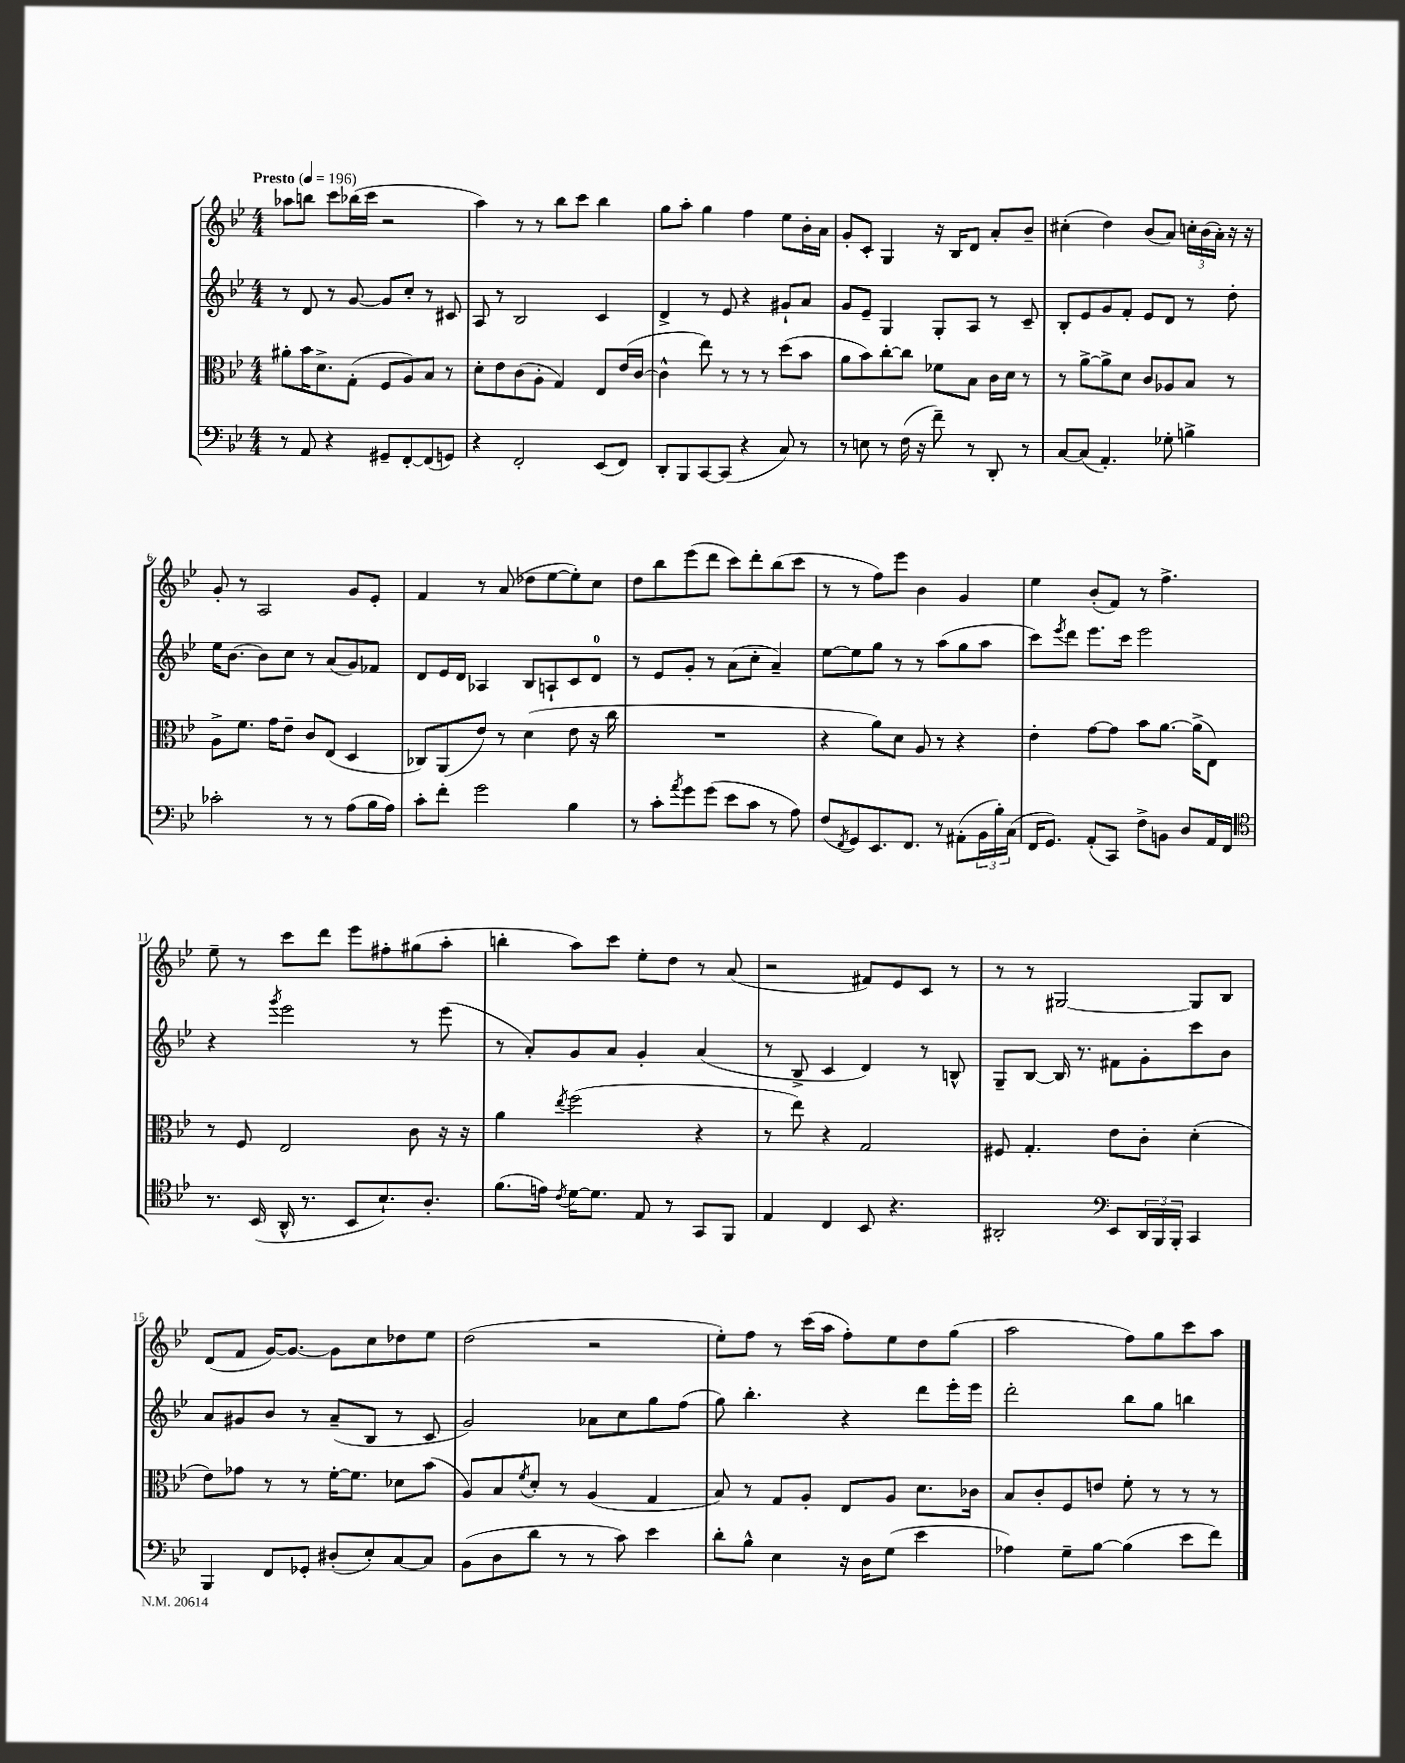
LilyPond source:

<<
\new StaffGroup <<
\new Staff = "s0" {
    \clef treble \key bes \major \numericTimeSignature \time 4/4 \tempo "Presto" 4 = 196
    aes''8 b''8 c'''8 bes''16( c'''16 r2 |
    a''4) r8 r8 bes''8 c'''8 bes''4 |
    g''8 a''8-. g''4 f''4 ees''8 bes'16-. a'16 |
    g'8-. c'8-. g4 r16 bes16 d'8 a'8-. bes'8-- |
    cis''4-.( d''4) bes'8( a'8) \tuplet 3/2 { c''16-. bes'16( a'16-.) } r16 r16 |
    g'8-. r8 a2 g'8 ees'8-. |
    f'4 r8 a'8( des''8 ees''8~ ees''8-.) c''8 |
    d''8 bes''8 ees'''8( d'''8 c'''8) d'''8-. bes''8( c'''8 |
    r8 r8 f''8) ees'''8 bes'4 g'4 |
    ees''4 bes'8-.( f'8) r8 f''4.-> |
    ees''8-- r8 c'''8 d'''8 ees'''8 fis''8-. gis''8( a''8-. |
    b''4-. a''8) c'''8 ees''8-. d''8 r8 a'8( |
    r2 fis'8) ees'8 c'8 r8 |
    r8 r8 gis2~ gis8 bes8 |
    d'8( f'8 g'16~) g'8.~ g'8 c''8 des''8 ees''8 |
    d''2( r2 |
    ees''8-.) f''8 r8 c'''16( a''16 f''8-.) ees''8 d''8 g''8( |
    a''2 f''8) g''8 c'''8 a''8 \bar "|." |
}
\new Staff = "s1" {
    \clef treble \key bes \major \numericTimeSignature \time 4/4
    r8 d'8 r8 g'8~ g'8 c''8-. r8 cis'8 |
    a8 r8 bes2 c'4 |
    d'4-> r8 ees'8 r4 gis'8-! a'8 |
    g'8 ees'8-- g4 g8-. a8 r8 c'8-- |
    bes8-. ees'8 g'8 f'8-. ees'8 d'8 r8 d''8-. |
    ees''16 bes'8.~ bes'8 c''8 r8 a'8( g'8) fes'8 |
    d'8 ees'16 d'16 aes4 bes8 a8-! c'8 d'8-0 |
    r8 ees'8 g'8-. r8 a'8( c''8-. a'4--) |
    ees''8~ ees''8 g''8 r8 r8 a''8( g''8 a''8 |
    c'''8) \acciaccatura { ees'''8 } d'''8 ees'''8. c'''16 ees'''2 |
    r4 \acciaccatura { g'''8 } ees'''2 r8 ees'''8( |
    r8 a'8-.) g'8 a'8 g'4-. a'4( |
    r8 bes8-> c'4 d'4) r8 b8-^ |
    g8-- bes8~ bes16 r8. fis'8 g'8-. c'''8 bes'8 |
    a'8 gis'8 bes'8 r8 a'8--( bes8 r8 c'8 |
    g'2) aes'8 c''8 g''8 f''8( |
    g''8) bes''4.-. r4 d'''8 ees'''16-. ees'''16 |
    d'''2-. bes''8 g''8 b''4 \bar "|." |
}
\new Staff = "s2" {
    \clef alto \key bes \major \numericTimeSignature \time 4/4
    ais'8-. bes'16 d'8.-> g8-.( f8 a8) bes8 r8 |
    d'8-. ees'8 c'8( a8-. g4) ees8 ees'16( c'16~ |
    c'4-^ ees''8) r8 r8 r8 d''8( bes'8 |
    a'8 bes'8) c''8~-. c''8 fes'8 bes8 c'16 d'16 r8 |
    r8 a'8~-> a'8-> d'8 c'8 aes8 bes8 r8 |
    a8-> f'8. g'16 ees'8-- c'8 ees8( d4 |
    ces8) a,8( ees'8) r8 d'4( ees'8 r16 c''16 |
    R1 |
    r4 a'8) d'8 a8 r8 r4 |
    ees'4-. g'8~ g'8 bes'8 a'8.~ a'16->( ees8) |
    r8 f8 ees2 c'8 r16 r16 |
    a'4 \acciaccatura { ees''8 } f''2( r4 |
    r8 ees''8) r4 g2 |
    fis8 g4.-. ees'8 c'8-. d'4-.( |
    ees'8) ges'8 r8 r8 f'16~-. f'8. des'8 bes'8( |
    a8) bes8 \acciaccatura { f'8 } d'8-. r8 a4( g4 |
    bes8) r8 g8 a8-. ees8 a8 d'8. ces'16 |
    bes8 c'8-. f8 e'8 f'8-. r8 r8 r8 \bar "|." |
}
\new Staff = "s3" {
    \clef bass \key bes \major \numericTimeSignature \time 4/4
    r8 a,8 r4 gis,8-- f,8~-. f,8( g,8) |
    r4 f,2-. ees,8( f,8) |
    d,8-. bes,,8 c,8~ c,8( r4 c8) r8 |
    r8 e8 r8 f16( r16 f'8--) r8 d,8-. r8 |
    c8~ c8( a,4.-.) ges8-. b4-> |
    ces'2-. r8 r8 a8( bes16 a16) |
    c'8-. f'8-. g'2 bes4 |
    r8 c'8-. \acciaccatura { a'8 } g'8 g'8( ees'8 c'8 r8 a8) |
    f8( \acciaccatura { f,8 } g,8) ees,8. f,8. r8 ais,8-.( \tuplet 3/2 { bes,16 bes16-.) c16( } |
    f,16 g,8.) a,8-.( c,8) f8-> b,8 d8 a,16 f,16 |
    \clef tenor r8. bes,16( a,16-^ r8. bes,8 bes8.-!) a8.-. |
    f'8.( e'16) \acciaccatura { c'8 } d'16~ d'8. ees8 r8 g,8 f,8 |
    ees4 c4 bes,8 r4. |
    ais,2-. \clef bass ees,8 \tuplet 3/2 { d,16 bes,,16 bes,,16-. } c,4 |
    bes,,4 f,8 ges,8-. dis8-.( ees8-.) c8~ c8 |
    bes,8( d8 d'8 r8 r8 c'8) ees'4 |
    d'8-. bes8-^ ees4 r16 d16 g8( ees'4 |
    aes4) g8-- bes8~ bes4( ees'8 f'8) \bar "|." |
}
>>
>>
